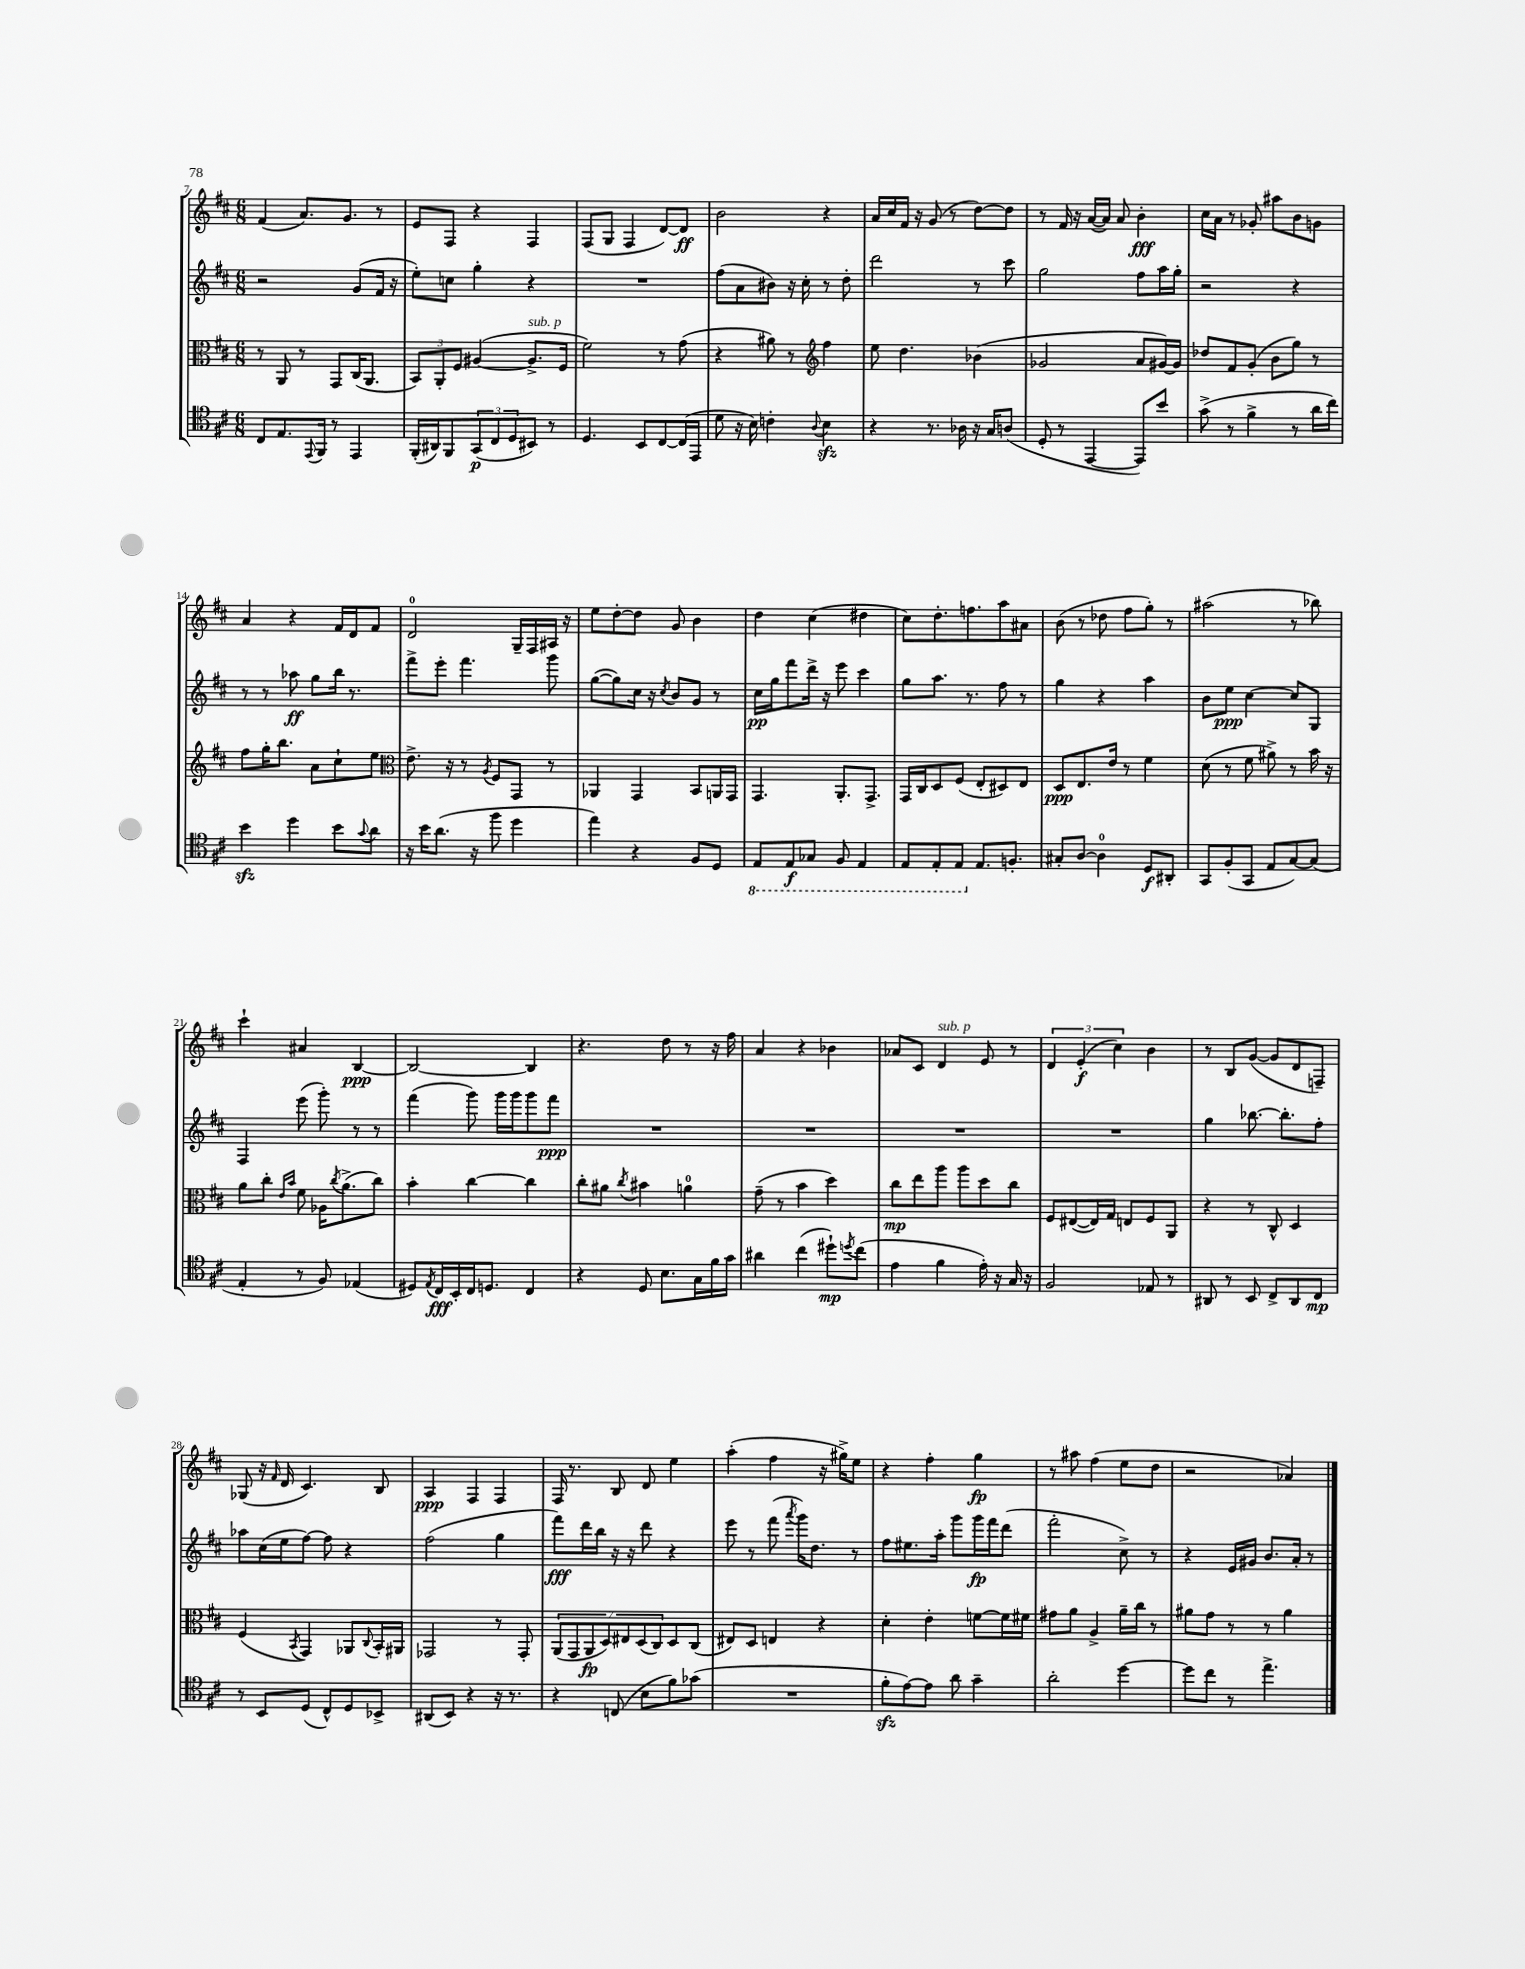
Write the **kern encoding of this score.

**kern	**kern	**kern	**kern
*staff4	*staff3	*staff2	*staff1
*clefC4	*clefC3	*clefG2	*clefG2
*k[f#c#]	*k[f#c#]	*k[f#c#]	*k[f#c#]
*M6/8	*M6/8	*M6/8	*M6/8
8C#	8r	2r	(4f#
8.E	8AA	.	.
.	8r	.	8.a)
8qqEE	.	.	.
16FF#	.	.	.
8r	8GG	.	.
.	.	.	8.g
4EE	(16C#	(8g	.
.	8.AA	.	.
.	.	16f#	8r
.	.	16r	.
=	=	=	=
(16FF#'	12BB)	8ee')	8e
16AA#)	.	.	.
.	12AA'	.	.
8FF#	.	8cc	8F#
.	12F#	.	.
(12GG	([4A#	4gg'	4r
12C#	.	.	.
12D	.	.	.
8BB#)	8.A#^]	4r	4F#
8r	.	.	.
.	16F#	.	.
=	=	=	=
4.D	2f#)	2.r	(8F#
.	.	.	8G
.	.	.	4F#
8BB	.	.	.
[8C#	8r	.	[8d)
(16C#]	(8g	.	8d]
16EE	.	.	.
=	=	=	=
8d	4r	(8ff#	2b
16r	.	8a	.
16B)	.	.	.
4c'	8a#)	8b#)	.
.	8r	16r	.
.	.	16cc#'	.
*	*clefG2	*	*
8qqA	.	.	.
4B	4ff#	8r	4r
.	.	8dd'	.
=	=	=	=
4r	8ee	2ddd	16a
.	.	.	16cc#
.	4.dd	.	16f#
.	.	.	16r
8.r	.	.	(8g
.	.	.	8r
16A-	.	.	.
16r	(4b-	8r	[8dd)
16G	.	.	.
(8A	.	8ccc#	8dd]
=	=	=	=
8D'	2g-	2gg	8r
8r	.	.	16f#
.	.	.	16r
[4EE	.	.	([16a
.	.	.	16a])
.	.	.	8a
8EE])	8a	8ff#	4b'
8b	[16g#)	16aa	.
.	16g#]	16gg'	.
=	=	=	=
(8g^	8dd-	2r	16cc#
.	.	.	16a
8r	8f#	.	8r
4f#^	(8g'	.	8g-'
.	8b	.	8aa#
8r	8gg)	4r	8b
16a	8r	.	8g
16cc#)	.	.	.
=	=	=	=
4b	8ff#	8r	4a
.	16gg'	8r	.
.	8.bb	.	.
4dd	.	8aa-	4r
.	8a	8gg	.
8b	8cc#`	16bb	16f#
.	.	8.r	16d
8qqg	.	.	.
8a	8ee	.	8f#
=	=	=	=
*	*clefC3	*	*
16r	8.e^	8fff#^	2d
16b	.	.	.
(8.a	.	8eee'	.
.	16r	.	.
.	8r	4.fff#	.
16r	.	.	.
.	8qA	.	.
8ff#	8F#	.	.
4dd	8GG	.	16G~
.	.	.	16F#
.	8r	8ggg	16A#
.	.	.	16r
=	=	=	=
4ee)	4AA-	([8gg	8ee
.	.	8gg])	[8dd'
4r	4GG	16cc#	8dd]
.	.	16r	.
.	.	8qcc#	.
.	.	8b	8g
8F#	8BB	8g	4b
8D	16AA	8r	.
.	16GG	.	.
=	=	=	=
8EE	4.GG	16cc#	4dd
.	.	16gg	.
8EE	.	8fff#	.
8GG-	.	16ddd^	(4cc#
.	.	16r	.
8FF#	8.AA'	8eee	.
4EE	.	4ccc#	4dd#
.	8.GG^	.	.
=	=	=	=
8EE	16GG	8gg	8cc#)
.	16C#	.	.
8EE'	8D	8.aa	8.dd'
8EE	(8F#	.	.
.	.	8.r	8.ff
8.E	8E'	.	.
.	8D#)	8ff#	8aa
8.F'	.	.	.
.	8E	8r	8a#
=	=	=	=
8G#'	8D	4gg	(8b
[8A	8.E	.	8r
4A]	.	4r	8dd-
.	16e	.	.
.	8r	.	8ff#
8D	4f#	4aa	8gg')
8AA#'	.	.	8r
=	=	=	=
8GG	(8d	8b	(2aa#
(8F#'	8r	8ee	.
8GG	8f#	[4cc#	.
8E	8a#^)	.	.
[8G)	8r	8cc#]	8r
(8G]	16b	8G	8bb-)
.	16r	.	.
=	=	=	=
4E'	8a	4F#	4ccc#`
.	8cc#'	.	.
.	16qqe	.	.
.	16qqb	.	.
8r	8f#	(8eee	4a#
8F#)	16A-	8ggg')	.
.	8qcc#	.	.
.	(8.a^	.	.
(4E-	.	8r	[4B
.	8cc#)	8r	.
=	=	=	=
8D#)	4b'	(4fff#	2B_
8qE	.	.	.
16C#	.	.	.
16BB'	.	.	.
16C#	[4cc#	8ggg)	.
8.D	.	.	.
.	.	16ggg	.
.	.	16ggg	.
4C#	4cc#]	8ggg	4B]
.	.	8fff#	.
=	=	=	=
4r	8cc#'	2.r	4.r
.	8a#	.	.
.	8qcc#	.	.
8D	4b#	.	.
8.B	.	.	8dd
.	4a	.	8r
16G	.	.	.
16f#	.	.	16r
16g	.	.	16ff#
=	=	=	=
4a#	(8g~	2.r	4a
.	8r	.	.
(4cc#	4b	.	4r
8dd#`)	4dd)	.	4b-
8qdd	.	.	.
(8cc#	.	.	.
=	=	=	=
4e	8cc#	2.r	8a-
.	8ee	.	8c#
4f#	8aa	.	4d
.	8aa	.	.
16e')	8dd	.	8e
16r	.	.	.
16G	8cc#	.	8r
16r	.	.	.
=	=	=	=
2F#	8F#	2.r	6d
.	([8E#	.	.
.	.	.	(6e'
.	16E#])	.	.
.	16G	.	.
.	.	.	6cc#)
.	8E	.	.
8E-	8F#	.	4b
8r	8AA	.	.
=	=	=	=
8AA#	4r	4gg	8r
8r	.	.	8B
8BB	8r	[8.bb-	([8g
8C#^	8C#^^	.	8g]
.	.	8.bb-']	.
8AA#	4D	.	8d
8C#	.	8ff#'	8F~)
=	=	=	=
8r	(4F#	8aa-	(8G-
8BB	.	(16cc#	16r
.	.	.	16qqf#
.	.	16ee	16d
.	8qBB	.	.
(8D	4GG)	[8ff#)	4.c#)
8C#^^)	.	8ff#]	.
8D	8AA-	4r	.
.	8qqC#	.	.
8BB-^	16BB'	.	8B
.	16AA#	.	.
=	=	=	=
(8AA#	2GG-	(2ff#	4A
8BB)	.	.	.
4r	.	.	4F#
16r	8r	4gg	4F#
8.r	.	.	.
.	8GG-'	.	.
=	=	=	=
4r	(14AA	8fff#)	16F#
.	.	.	8.r
.	14GG	.	.
.	.	16ddd	.
.	14AA	.	.
.	.	16bb	.
.	14D)	.	.
(8C	.	16r	8B
.	14E#	.	.
.	.	16r	.
.	(14D	.	.
8B	.	8ddd	8d
.	14C#)	.	.
8f#)	8D	4r	4ee
(8g-	(8C#	.	.
=	=	=	=
2.r	8E#)	8eee	(4aa'
.	8D	8r	.
.	4E	(8fff#	4ff#
.	.	8qaaa	.
.	.	16ggg)	.
.	.	8.dd	.
.	4r	.	16r
.	.	.	16gg#^)
.	.	8r	8ee
=	=	=	=
8f#'	4d'	8ff#	4r
[8e)	.	8.ee#	.
8e]	4e'	.	4ff#'
.	.	16aa'	.
8a	.	8ggg	.
4g~	[8f	16ggg	4gg
.	.	16fff#	.
.	16f]	(8ddd	.
.	16f#	.	.
=	=	=	=
2a'	8g#	2fff#'	8r
.	8a	.	8aa#
.	4A^	.	(4ff#
[4dd	16a~	8cc#^)	8ee
.	16cc#	.	.
.	8r	8r	8dd
=	=	=	=
8dd]	8a#	4r	2r
8cc#	8g	.	.
8r	8r	16e	.
.	.	16g#	.
4.ee^	8r	8.b	.
.	4a#	.	4a-)
.	.	16a'	.
.	.	8r	.
==	==	==	==
*-	*-	*-	*-
